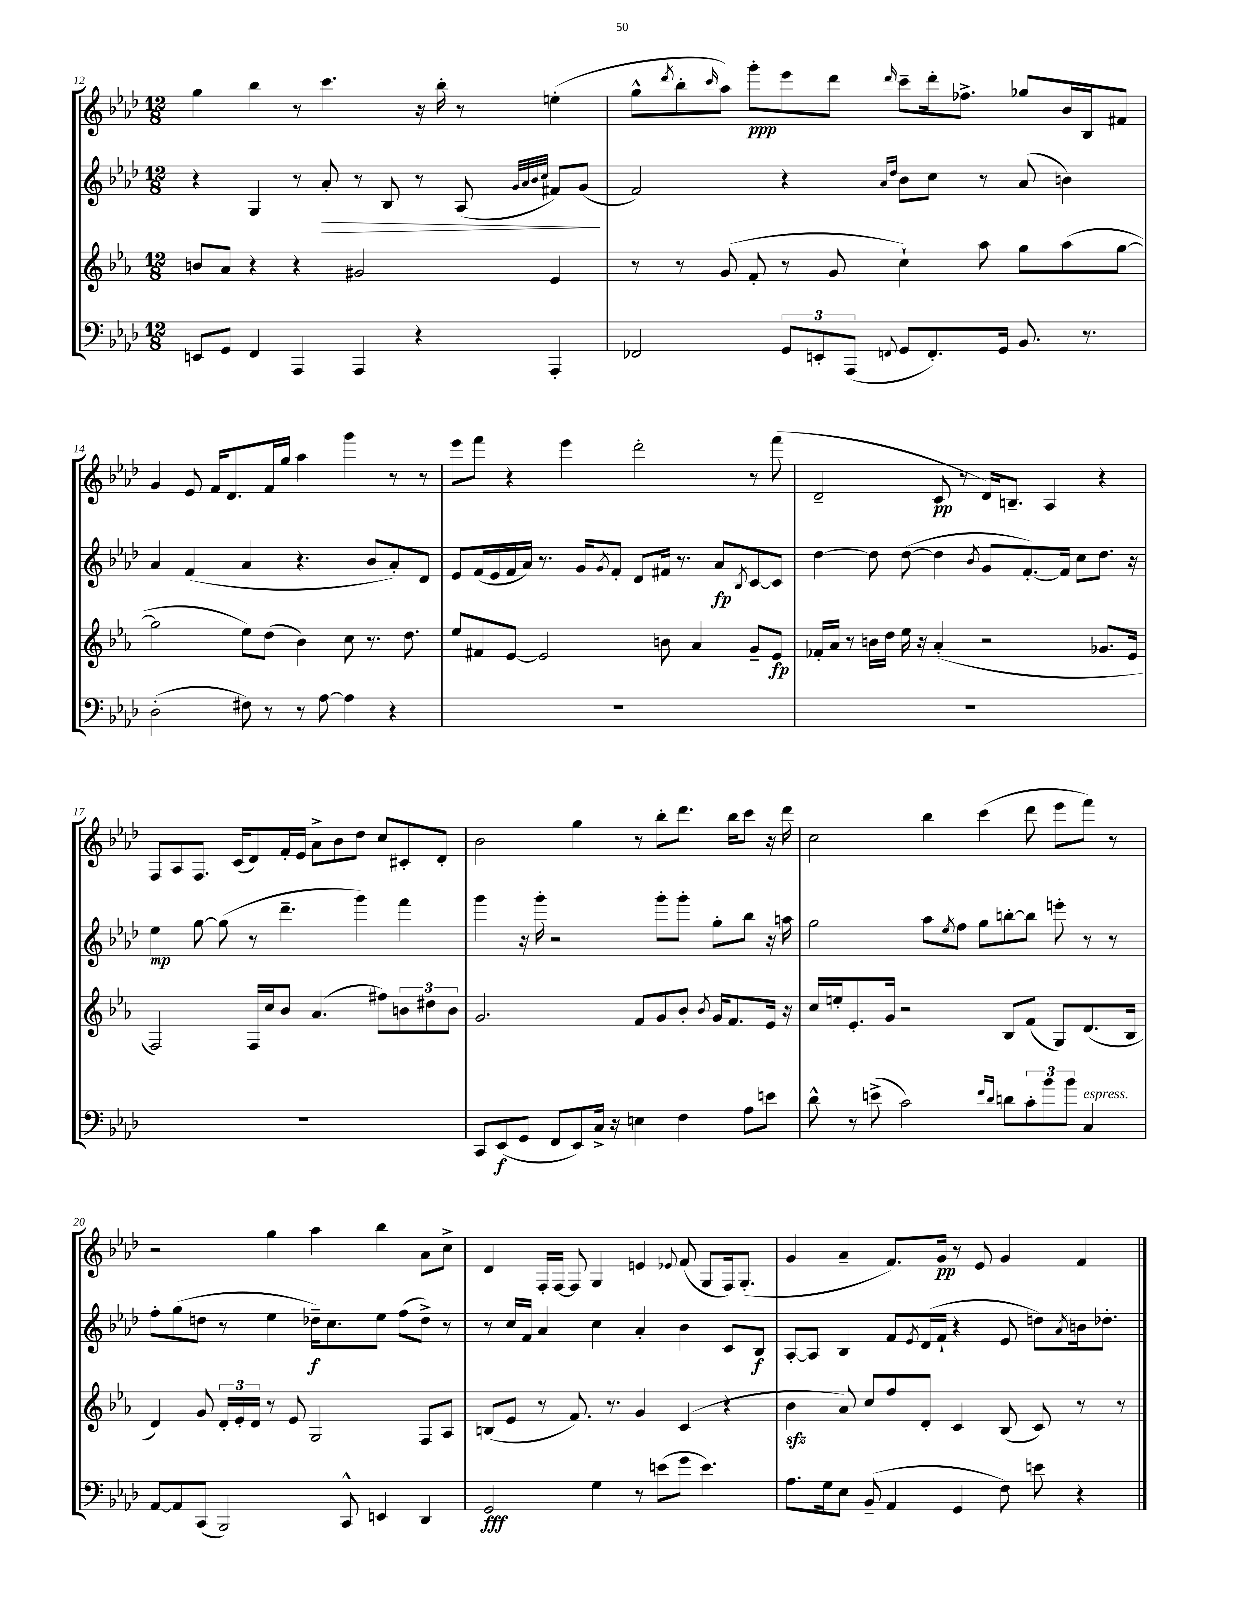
<<
\new StaffGroup <<
\new Staff = "s0" {
    \clef treble \key aes \major \numericTimeSignature \time 12/8
    g''4 bes''4 r8 c'''4. r16 bes''16-. r8 e''4-.( |
    g''8-^ \acciaccatura { des'''8 } bes''8-. \grace { c'''16 } aes''8) g'''8-.\ppp ees'''8 des'''8 \grace { des'''16 } c'''8-- des'''16-. fes''8.-> ges''8 bes'16 bes16 fis'8 |
    g'4 ees'8 f'16 des'8. f'16 g''16 aes''4 g'''4 r8 r8 |
    ees'''8 f'''8 r4 ees'''4 des'''2-. r8 f'''8( |
    des'2-- c'8\pp r8 des'16) b8.-- aes4 r4 |
    f8 aes8 f8. c'16( des'8) f'16-. ees'16 aes'8-> bes'8 des''8 c''8 cis'8-. des'8-. |
    bes'2 g''4 r8 bes''8-. des'''8. bes''16 c'''8 r16 des'''16 |
    c''2 bes''4 c'''4( des'''8 ees'''8 f'''8) r8 |
    r2 g''4 aes''4 bes''4 aes'8 c''8-> |
    des'4 f16-. f16~ f8 g4 e'4 \appoggiatura { ees'8 } f'8( g8 f16) g8.-.( |
    g'4 aes'4-- f'8.) g'16\pp r8 ees'8 g'4 f'4 \bar "|." |
}
\new Staff = "s1" {
    \clef treble \key aes \major \numericTimeSignature \time 12/8
    r4 g4 r8 aes'8-.\> r8 bes8 r8 aes8( \grace { g'32 aes'32 bes'32 c''32 } fis'8) g'8\!( |
    f'2) r4 \grace { aes'16 des''16 } bes'8 c''8 r8 aes'8( b'4) |
    aes'4 f'4( aes'4 r4. bes'8 aes'8-.) des'8 |
    ees'8 f'16( ees'16 f'16 aes'16) r8. g'16 \acciaccatura { g'8 } f'8-. des'8 fis'16 r8. aes'8\fp \acciaccatura { bes8 } c'8~ c'8 |
    des''4~ des''8 des''8~( des''4 \acciaccatura { bes'8 } g'8 f'8.~-.) f'16 c''8 des''8. r16 |
    ees''4\mp g''8~ g''8( r8 des'''4.-- g'''4) f'''4 |
    g'''4 r16 g'''16-. r2 g'''8-. g'''8-. g''8-. bes''8 r16 a''16 |
    g''2 aes''8 \acciaccatura { ees''8 } f''8 g''8 b''8~-. b''8 e'''8-. r8 r8 |
    f''8-. g''8( d''8 r8 ees''4 des''16--\f) c''8. ees''8 f''8( des''8->) r8 |
    r8 c''16 f'16 aes'4 c''4 aes'4-. bes'4 c'8 bes8\f |
    aes8~-. aes8 bes4 f'8 \acciaccatura { ees'8 } des'16( f'16-! r4 ees'8 d''8) \acciaccatura { aes'8 } b'16 des''8.-. \bar "|." |
}
\new Staff = "s2" {
    \clef treble \key ees \major \numericTimeSignature \time 12/8
    b'8 aes'8 r4 r4 gis'2 ees'4 |
    r8 r8 g'8( f'8-. r8 g'8 c''4-!) aes''8 g''8 aes''8( g''8~ |
    g''2 ees''8) d''8( bes'4) c''8 r8. d''8. |
    ees''8 fis'8 ees'8~ ees'2 b'8 aes'4 g'8-- ees'8\fp |
    fes'16-. aes'16 r8 b'16 d''16 ees''16 r16 aes'4-.( r2 ges'8. ees'16 |
    f2) f16 c''16 bes'8 aes'4.( fis''8) \tuplet 3/2 { b'8 dis''8 b'8 } |
    g'2. f'8 g'8 bes'8-. \acciaccatura { bes'8 } g'16 f'8. ees'16 r16 |
    c''16 e''16-. ees'8.-. g'16 r2 bes8 f'8( g8) d'8.( bes16 |
    d'4) g'8 \tuplet 3/2 { d'16-. ees'16-. d'16 } r8 ees'8 g2 f8 aes8 |
    b8( ees'8 r8 f'8.) r8. g'4 c'4( r4 |
    bes'4\sfz aes'8) c''8 f''8 d'8-. c'4 bes8( c'8) r8 r8 \bar "|." |
}
\new Staff = "s3" {
    \clef bass \key aes \major \numericTimeSignature \time 12/8
    e,8 g,8 f,4 aes,,4 aes,,4 r4 aes,,4-. |
    fes,2 \tuplet 3/2 { g,8 e,8-. aes,,8( } \appoggiatura { f,8 } g,8 f,8.-.) g,16 bes,8. r8. |
    des2-.( fis8) r8 r8 aes8~ aes4 r4 |
    R1. |
    R1. |
    R1. |
    c,8 ees,8\f( g,8 f,8 ees,8) c16-> r16 e4 f4 aes8 e'8 |
    des'8-^ r8 e'8->( c'2) \grace { f'16 des'16 } d'8 \tuplet 3/2 { c'8-. bes'8 bes'8 } c4^\markup { \italic "espress." } |
    aes,8~ aes,8 c,8( bes,,2) c,8-^ e,4 des,4 |
    g,2\fff g4 r8 e'8( g'8 e'4.) |
    aes8. g16 ees8 bes,8--( aes,4 g,4 f8) e'8 r4 \bar "|." |
}
>>
>>
\layout { \context { \Score currentBarNumber = #12 } }
